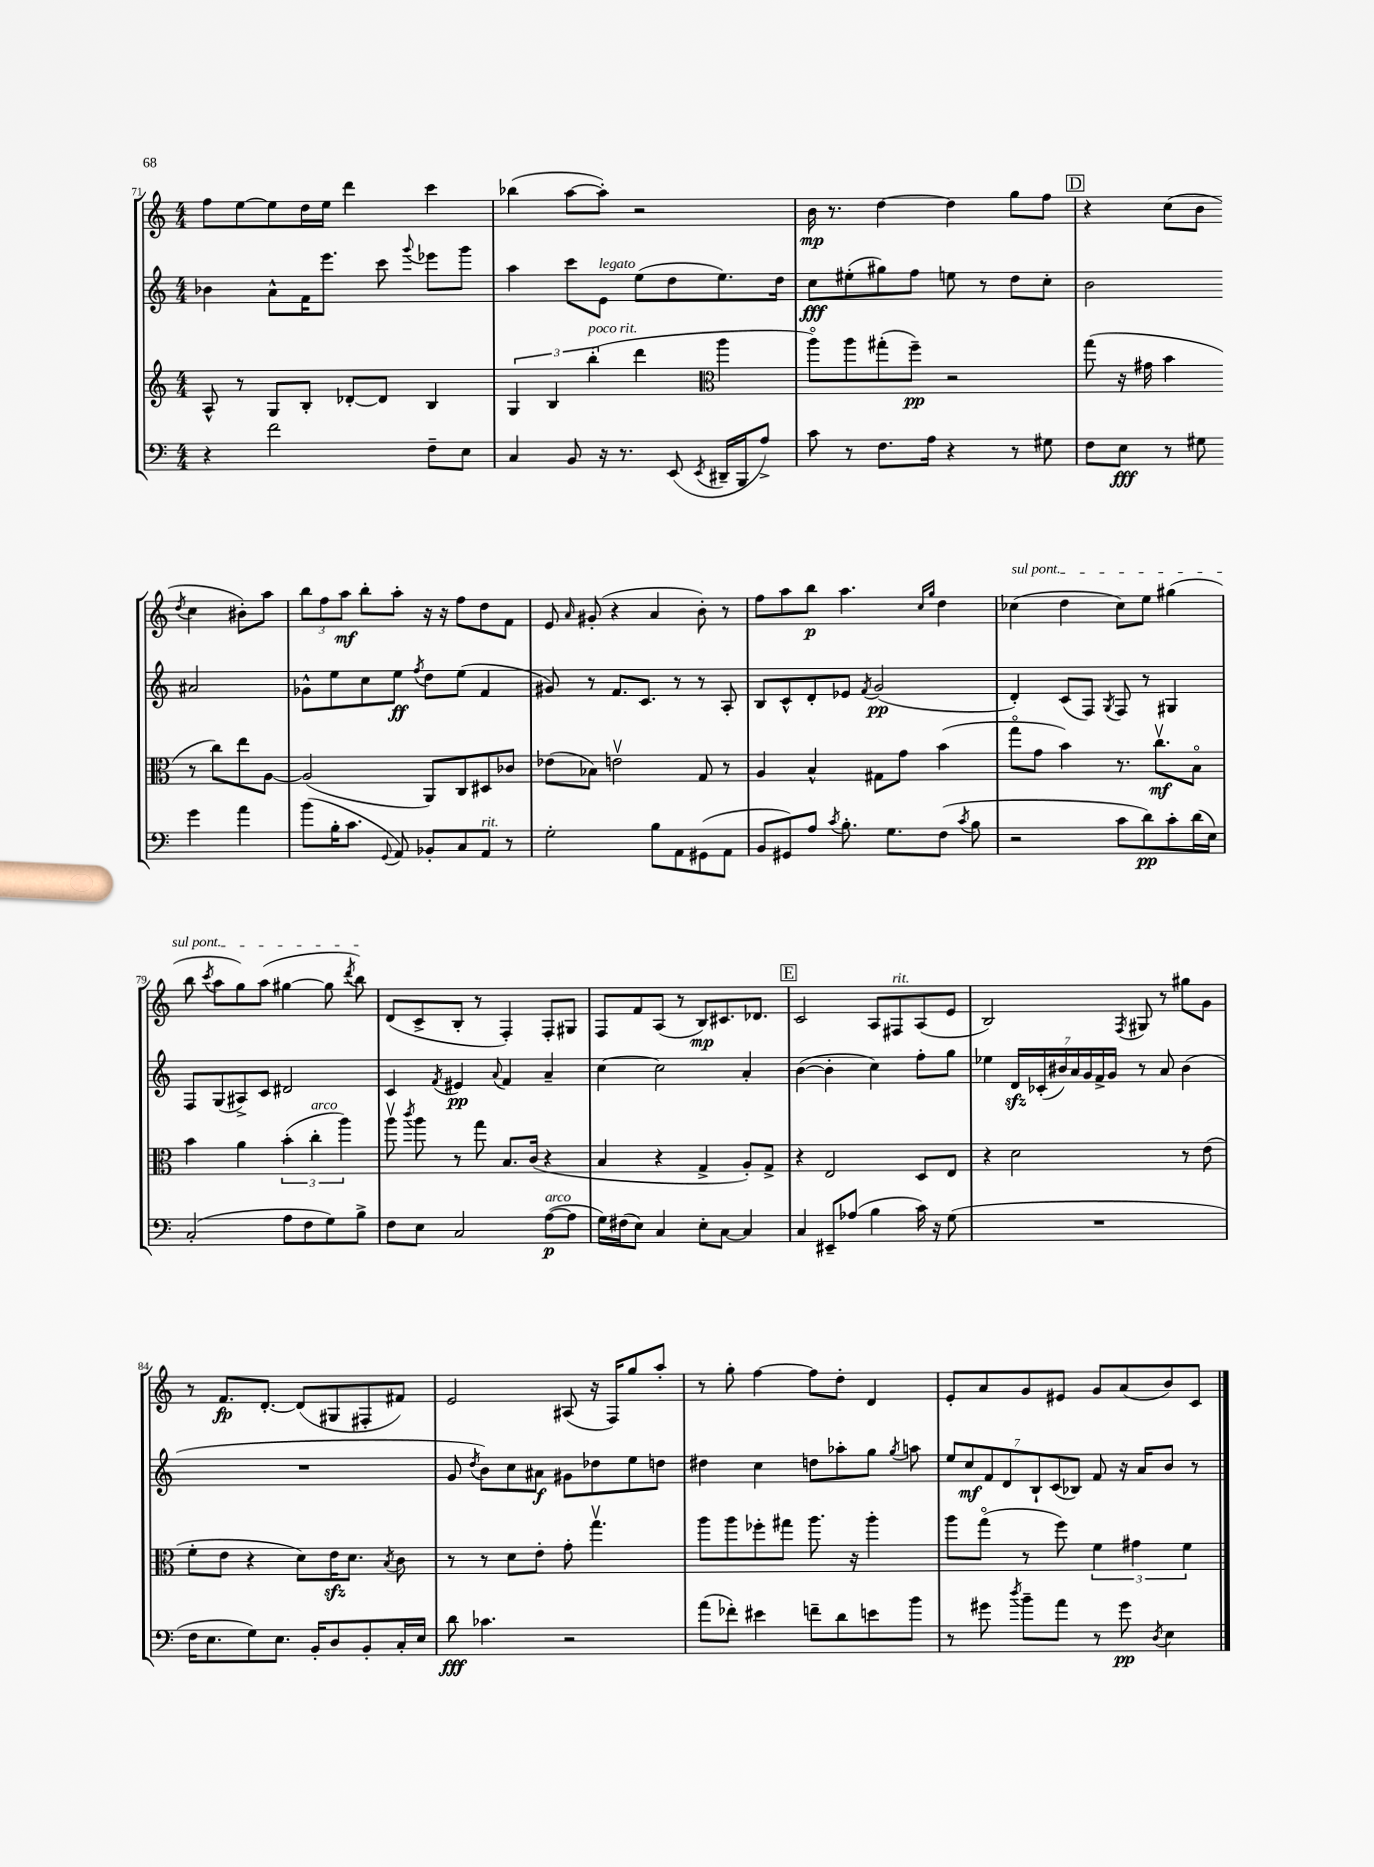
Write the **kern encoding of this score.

**kern	**kern	**kern	**kern
*staff4	*staff3	*staff2	*staff1
*clefF4	*clefG2	*clefG2	*clefG2
*k[]	*k[]	*k[]	*k[]
*M4/4	*M4/4	*M4/4	*M4/4
4r	8A^^	4b-	8ff
.	8r	.	[8ee
2f	8G	8a^^	8ee]
.	8B'	16f	16dd
.	.	8.eee	16ee
.	[8d-'	.	4ddd
.	8d-]	8ccc	.
.	.	8qqggg	.
8F~	4B	8eee-	4ccc
8E	.	8ggg	.
=	=	=	=
4C	6G	4aa	(4bb-
.	6B	.	.
8BB	.	8ccc	[8aa
.	(6bb'	.	.
16r	.	8e	8aa'])
8.r	.	.	.
.	4ddd	(8ee	2r
(8EE	.	8dd	.
*	*clefC3	*	*
8qEE	.	.	.
16DD#~	4aa	8.ee)	.
16BBB	.	.	.
8A^)	.	.	.
.	.	16dd	.
=	=	=	=
8c	8aao)	8cc	16b
.	.	.	8.r
8r	8aa	(8ee#'	.
8.F	(8gg#'	8gg#)	[4dd
.	8ff~)	8ff	.
16A	.	.	.
4r	2r	8ee	4dd]
.	.	8r	.
8r	.	8dd	8gg
8G#	.	8cc'	8ff
=	=	=	=
8F	(8gg	2b	4r
8E	16r	.	.
.	16g#	.	.
8r	4b	.	(8cc
8G#	.	.	8b
.	.	.	8qdd
4g	8r	2a#	4cc
.	8cc)	.	.
4a	8ee	.	8b#')
.	[8A	.	8aa
=	=	=	=
(8b	(2A]	8g-^^	12bb
.	.	.	12ff
16B'	.	8ee	.
.	.	.	12aa
8.c	.	.	.
.	.	8cc	8bb'
8qqGG	.	.	.
8AA)	.	8ee	8aa'
.	.	8qff	.
8BB-'	8AA)	8dd	16r
.	.	.	16r
8C	8C	(8ee	8ff
8AA	8D#	4f	8dd
8r	8c-	.	8f
=	=	=	=
2G'	(8e-	8g#)	8e
.	.	.	16qqa
.	8B-)	8r	(8g#'
.	2ev	8.f	4r
.	.	8.c	.
8B	.	.	4a
8AA	.	8r	.
(8GG#	8G	8r	8b')
8AA	8r	8A'	8r
=	=	=	=
8BB	4A	8B	8ff
8GG#)	.	8c^^	8aa
8A	4B^^	8d'	8bb
8qc	.	.	.
8.B'	.	8e-	4.aa
.	.	8qf	.
.	8G#	(2g	.
8.G	.	.	.
.	8g	.	.
.	.	.	16qqcc
.	.	.	16qqgg
(8F	(4b	.	4dd
8qc	.	.	.
8B	.	.	.
=	=	=	=
2r	8ggo	4d')	(4cc-
.	8g	.	.
.	4b)	(8c	4dd
.	.	8F)	.
.	.	8qG	.
8c	8.r	8F	8cc-)
8d)	.	8r	8ee
.	8.ccv	.	.
8c'	.	4G#	(4gg#
(16d	8Bo	.	.
16E)	.	.	.
=	=	=	=
(2C'	4b	8F	8bb
.	.	.	8qccc
.	.	(8G	8aa
.	4a	8A#^)	8gg)
.	.	8c	(8aa
8A	(6b'	2d#	[4gg#
8F	.	.	.
.	6cc'	.	.
8G)	.	.	8gg#]
.	6aa)	.	.
.	.	.	8qddd
8B^	.	.	8bb)
=	=	=	=
8F	8aav	4c	(8d
.	8qccc	.	.
8E	8aa	.	8c^
.	.	8qf	.
2C	8r	4e#	8B'
.	8gg	.	8r
.	.	8qqa	.
.	8.B	4f	4F')
.	(16c	.	.
([8A	4r	4a~	8F'
8A]	.	.	8G#
=	=	=	=
16G)	4B	[4cc	8F
(16F#	.	.	.
8E)	.	.	8f
4C	4r	2cc]	(8A
.	.	.	8r
8E'	4G^	.	8B)
[8C	.	.	8.c#
4C]	8A')	4a'	.
.	.	.	8.d-
.	8G^	.	.
=	=	=	=
4C	4r	([4b	2c
8EE#~	2E	4b']	.
(8A-	.	.	.
4B	.	4cc)	8A
.	.	.	8F#
16c)	8D	8ff'	(8A
16r	.	.	.
(8G	8E	8gg	8e
=	=	=	=
1r	4r	4ee-	2B)
.	2d	28d	.
.	.	(28c-'	.
.	.	28b#)	.
.	.	28a	.
.	.	28g	.
.	.	28f^	.
.	.	28g	.
.	.	.	8qF
.	.	8r	8G#
.	.	8a	8r
.	8r	(4b#	8gg#
.	(8e	.	8g
=	=	=	=
16F	8f'	1r	8r
8.E	.	.	.
.	8e	.	8.f
8G)	4r	.	.
.	.	.	[8.d'
8.E	.	.	.
.	8d)	.	(8d]
16BB'	.	.	.
8D	16e	.	8G#
.	8.d	.	.
8BB'	.	.	8F#'
.	8qB	.	.
16C'	8c	.	8f#)
16E	.	.	.
=	=	=	=
8d	8r	8g	2e
.	.	8qdd	.
4.c-	8r	8b)	.
.	8d	8cc	.
.	8e'	8a#	.
2r	8g'	8g#	(8A#
.	4.ggv	8dd-	16r
.	.	.	16F)
.	.	8ee	8gg
.	.	8dd	8aa'
=	=	=	=
(8a	8aa	4dd#	8r
8f-')	8aa	.	8gg'
4e#	8ff-'	4cc	[4ff
.	8gg#	.	.
8f~	8.aa	8dd	8ff]
8d	.	8aa-'	8dd'
.	16r	.	.
8e	4aa'	8gg	4d
.	.	8qgg	.
8b	.	8aa	.
=	=	=	=
8r	8aa	14ee	8e'
.	.	14cc	.
8g#	(8ggo	.	8a
.	.	14f	.
.	.	14d	.
8qdd	.	.	.
8b~	8r	.	8g
.	.	14B`	.
.	.	(14c	.
8a	8ff)	.	8e#
.	.	14B-)	.
8r	6f	8f	8g
8g#	.	16r	(8a
.	6g#	.	.
.	.	16a	.
8qD	.	.	.
4E	.	8b	8b)
.	6f	.	.
.	.	8r	8c
==	==	==	==
*-	*-	*-	*-
